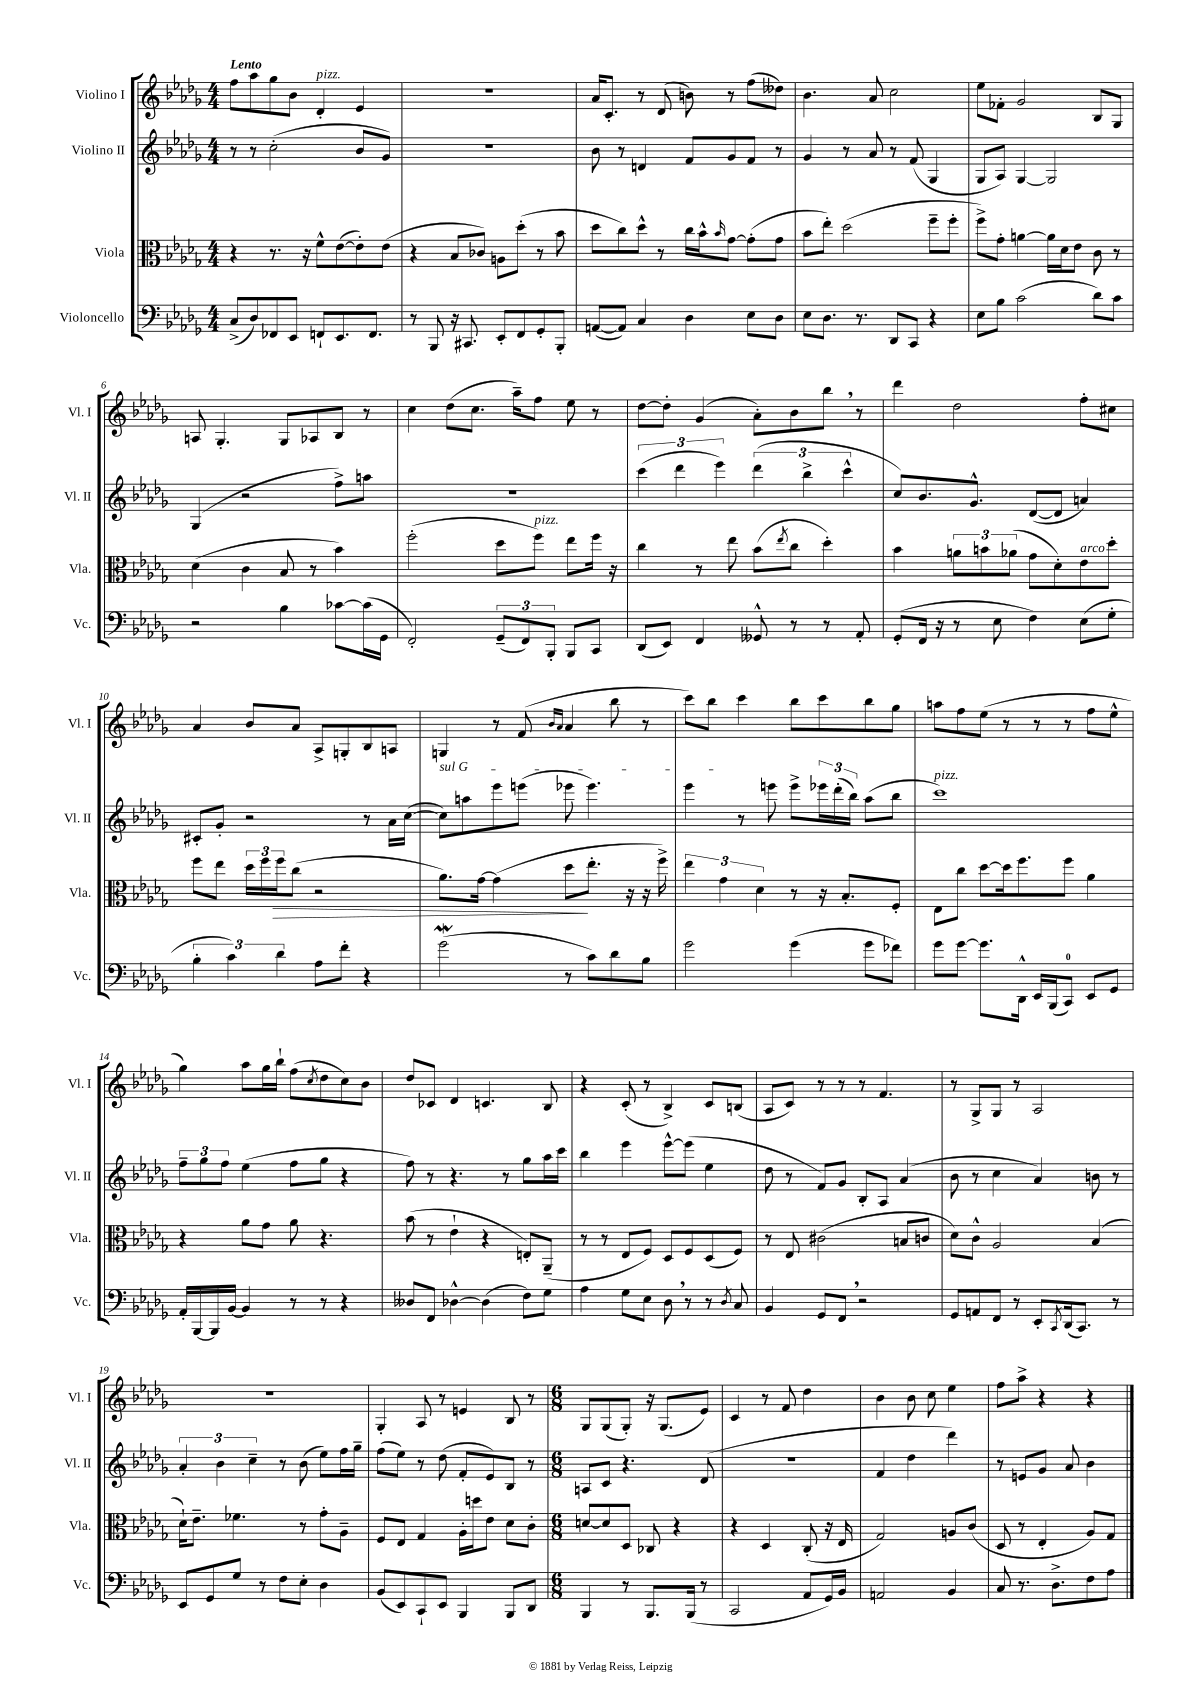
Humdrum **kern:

**kern	**kern	**kern	**kern
*staff4	*staff3	*staff2	*staff1
*clefF4	*clefC3	*clefG2	*clefG2
*k[b-e-a-d-g-]	*k[b-e-a-d-g-]	*k[b-e-a-d-g-]	*k[b-e-a-d-g-]
*M4/4	*M4/4	*M4/4	*M4/4
(8C^	4r	8r	8ff
8D-)	.	8r	8aa-
8FF-	8.r	(2cc'	8gg-
8EE-	.	.	8b-
.	16r	.	.
8FF`	8f^^	.	4d-'
8.EE-	([8e-	.	.
.	8e-'])	8b-	4e-
8.FF	.	.	.
.	(8e-	8g-)	.
=	=	=	=
8r	4r	1r	1r
8BBB-	.	.	.
16r	8B-	.	.
8.CC#	.	.	.
.	8c-)	.	.
8EE-'	8A	.	.
8FF	(8dd-'	.	.
8GG-'	8r	.	.
8BBB-'	8b-	.	.
=	=	=	=
([8AA	8dd-	8b-	16a-
.	.	.	8.c'
8AA])	8cc)	8r	.
4C	8dd-^^	4d	8r
.	8r	.	(8d-
4D-	16cc	8f	8b)
.	16b-^^	.	.
.	16qqb-	.	.
.	[8g-	8g-	8r
8E-	(8g-']	8f	(8ff
8D-	8g-	8r	8dd--)
=	=	=	=
8E-	8b-	4g-	4.b-
8.D-	8ee-')	.	.
.	(2dd-	8r	.
8.r	.	.	.
.	.	8a-	8a-
8DD-	.	8r	2cc
8CC	.	(8f	.
4r	8ff~	4G-	.
.	8ff'	.	.
=	=	=	=
8E-	8ff^)	8G-	8ee-
8B-	8g-'	8A-)	8f-'
(2c	[4a	[4G-	2g-
.	16a]	2G-]	.
.	16d-	.	.
.	8e-	.	.
8d-)	8c	.	8B-
8c	8r	.	8G-
=	=	=	=
2r	(4d-	(4G-	8A
.	.	.	4.G-'
.	4c	2r	.
4B-	8B-	.	8G-
.	8r	.	8A-
[8c-	4b-)	8ff^)	8B-
(16c-]	.	8aa	8r
16GG-	.	.	.
=	=	=	=
2FF')	(2ff'	1r	4cc
.	.	.	(8dd-
.	.	.	8.cc
(12GG-~	8dd-	.	.
.	.	.	16aa-~)
12FF)	.	.	.
.	8ff)	.	8ff
12BBB-'	.	.	.
8BBB-	8ee-	.	8ee-
8CC	16ff	.	8r
.	16r	.	.
=	=	=	=
(8DD-	4cc	(6ccc	[8dd-
8EE-)	.	.	8dd-']
.	.	6ddd-	.
4FF	8r	.	(4g-
.	.	6eee-)	.
.	8ee-	.	.
8GG--^^	(8b-	(6ddd-	8a-')
.	8qee-	.	.
8r	8cc	.	8b-
.	.	6bb-^	.
8r	4dd-')	.	8bb-
.	.	6ccc^^	.
8AA-'	.	.	8r
=	=	=	=
(8GG-'	4b-	8cc)	4ddd-
16FF	.	8.b-	.
16r	.	.	.
8r	12a	.	2dd-
.	.	8.g-^^	.
.	12b	.	.
8E-	.	.	.
.	(12a-	.	.
4F)	8g-	([8d-	.
.	8d-')	8d-]	.
(8E-	8e-	4a)	8ff'
8G-'	8dd-'	.	8cc#
=	=	=	=
6B-'	8ff	8c#'	4a-
.	8ee-	8g-'	.
6c)	.	.	.
.	24dd-	2r	8b-
.	24ff	.	.
6d-	24ff	.	.
.	(8cc	.	8a-
8A-	2r	.	8A-^
8f'	.	.	8G'
4r	.	8r	8B-
.	.	16a-	8A
.	.	([16cc	.
=	=	=	=
(2g-	8.a-)	8cc])	4G
.	.	8aa	.
.	[16g-	.	.
.	(4g-]	8eee-	8r
.	.	(8eee	(8f
.	.	.	16qqb-
.	.	.	16qqa-
8r	8dd-	8eee-	4a-
8c)	8.ee-'	4.eee-)	.
8d-	.	.	8bb-
.	16r	.	.
8B-	16r	.	8r
.	16ff^)	.	.
=	=	=	=
2g-	6ee-	4eee-	8ccc)
.	.	.	8bb-
.	6g-	.	.
.	.	8r	4ccc
.	6d-	.	.
.	.	8eee	.
(4g-	8r	8eee^	8bb-
.	16r	24eee-	8ccc
.	.	(24ddd-'	.
.	8.B-'	.	.
.	.	24bb-)	.
8g-	.	(8aa-	8bb-
8f-)	8F'	8bb-	8gg-
=	=	=	=
8g-	8E-	1ccc)	8aa
[8g-	8cc	.	8ff
8.g-]	[8dd-	.	(8ee-
.	16dd-]	.	8r
16DD-^^	8.ff	.	.
16EE-	.	.	8r
(16BBB-	.	.	.
8CC)	8ff	.	8r
8EE-	4a-	.	8ff
8GG-	.	.	8ee-^^
=	=	=	=
16AA-'	4r	12ff~	4gg-)
[16BBB-	.	.	.
.	.	12gg-	.
16BBB-]	.	.	.
.	.	12ff	.
[16BB-	.	.	.
4BB-]	8a-	(4ee-	8aa-
.	8g-	.	16gg-
.	.	.	16bb-`
8r	8a-	8ff	(8ff
.	.	.	8qcc
8r	4.r	8gg-	8dd-
4r	.	4r	8cc)
.	.	.	8b-
=	=	=	=
8D--	(8b-	8ff)	8dd-
8FF	8r	8r	8c-
[4D-^^	4e-`	4.r	4d-
(4D-]	4r	.	4.c
.	.	8r	.
8F)	8E')	8gg-	.
8G-	(8AA-~	16aa-	8B-
.	.	16ccc	.
=	=	=	=
4A-	8r	4bb-	4r
.	8r	.	.
8G-	8E-	4eee-	(8c'
8E-	8F)	.	8r
8D-	8D-	[8eee-^^	4B-^)
8r	8F	(8eee-]	.
8r	(8D-	4ee-	8c
8qD-	.	.	.
8C	8F)	.	(8B
=	=	=	=
4BB-	8r	8dd-	8A-
.	8E-	8r	8c)
8GG-	(2c#	8f)	8r
8FF	.	8g-	8r
2r	.	8B-'	8r
.	.	8A-	4.f
.	8B	(4a-	.
.	8c	.	.
=	=	=	=
8GG-	8d-)	8b-	8r
8AA	8c^^	8r	8G-^
8FF	2A-	4cc	8G-
8r	.	.	8r
8EE-'	.	4a-)	2A-
8qCC	.	.	.
(16DD-	.	.	.
8.CC)	.	.	.
.	(4B-	8b	.
8r	.	8r	.
=	=	=	=
8EE-	16d-`)	6a-'	1r
.	8.e-~	.	.
8GG-	.	.	.
.	.	6b-	.
8G-	4.f-	.	.
.	.	6cc~	.
8r	.	.	.
8F	.	8r	.
8E-'	8r	(8b-	.
4D-	8g-'	8ee-)	.
.	8A-~	16ff	.
.	.	16gg-~	.
=	=	=	=
(8BB-	8F	(8ff	4G-'
8EE-)	8E-	8ee-)	.
8CC`	4G-	8r	8A-
8EE-	.	(8dd-	8r
4BBB-	16A-'	8f'	4e
.	16dd	.	.
.	8e-	8e-)	.
8BBB-	8d-	8B-	8B-
8DD-	8c'	8r	8r
=	=	=	=
*M6/8	*M6/8	*M6/8	*M6/8
4BBB-	[8d	8A	8G-
.	8d]	8c	(8G-
8r	8D-	4.r	8G-')
8.BBB-	8C-	.	16r
.	.	.	(8.G-
.	4r	.	.
(16BBB-	.	.	.
8r	.	(8d-	8e-)
=	=	=	=
2CC	4r	2.r	4c
.	4D-	.	8r
.	.	.	8f
8AA-	(8C'	.	4dd-
16GG-)	16r	.	.
16BB-	16E-	.	.
=	=	=	=
2AA	2G-)	4f	4b-
.	.	4dd-	8b-
.	.	.	8cc
4BB-	8A	4ddd-)	4ee-
.	(8c	.	.
=	=	=	=
8C	8D-	8r	8ff
8.r	8r	8e	8aa-^
.	4E-'	8g-	4r
8.D-^	.	.	.
.	.	8a-	.
8F	8A-)	4b-	4r
8A-	8G-	.	.
==	==	==	==
*-	*-	*-	*-
